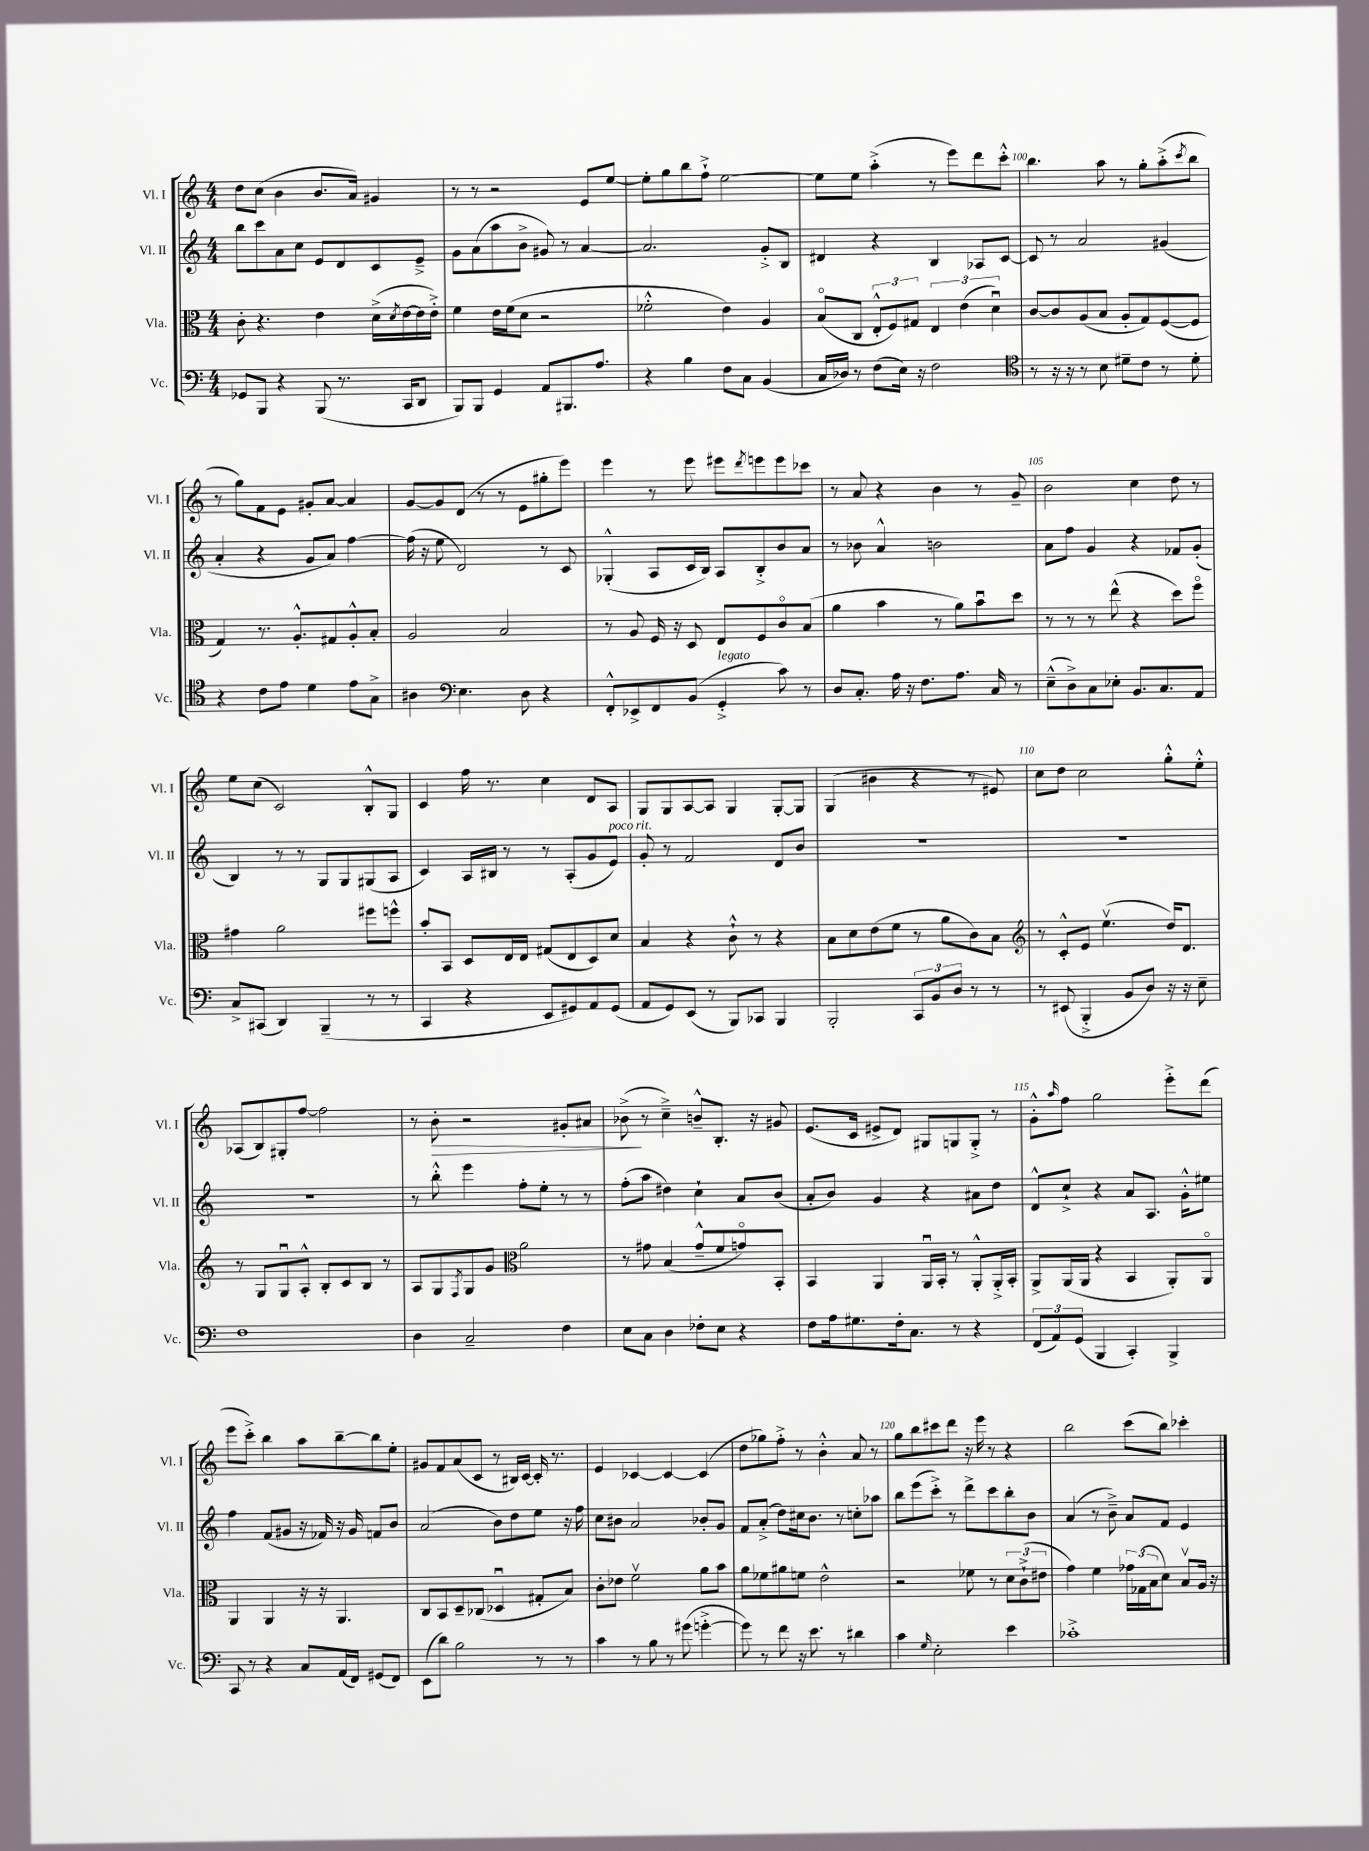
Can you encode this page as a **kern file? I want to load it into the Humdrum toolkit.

**kern	**kern	**kern	**kern	**dynam
*part4	*part3	*part2	*part1	*part1
*staff4	*staff3	*staff2	*staff1	*staff1
*I"Vc.	*I"Vla.	*I"Vl. II	*I"Vl. I	*
*I'Vc.	*I'Vla.	*I'Vl. II	*I'Vl. I	*
*clefF4	*clefC3	*clefG2	*clefG2	*
*k[]	*k[]	*k[]	*k[]	*
*M4/4	*M4/4	*M4/4	*M4/4	*
=96	=96	=96	=96	=96
8GG-X/L	8c'\	8bb\L	8dd\L	.
8BBB/J	4.r	8ccc\	(8cc\J	.
4r	.	8a\	4b\	.
.	.	8cc\J	.	.
(8BBB/	4e\	8e/L	8.b/L	.
8.r	.	8d/	.	.
.	.	.	16a/Jk)	.
.	(16d^\LL	8c/	4g#X/	.
.	8qd/	.	.	.
16CC/KL	[16e\	.	.	.
8DD/J	16e\]	8e~^/J	.	.
.	16e'^\JJ)	.	.	.
=97	=97	=97	=97	=97
8BBB/L)	4f\	8g\L	8r	.
8BBB/J	.	(8a\	8r	.
4GG/	16e\LL	8aa\	2r	.
.	(16f\J	.	.	.
.	8d\J	8b^\J	.	.
8AA/L	2r	8g#X/)	.	.
8.BBB#X/	.	8r	.	.
.	.	[4a/	8e/L	.
8.A/J	.	.	.	.
.	.	.	[8ee/J	.
=98	=98	=98	=98	=98
4r	2f-X'^^\	2.a/]	8ee'\L]	.
.	.	.	8gg\	.
4B\	.	.	8bb\	.
.	.	.	8ff`^\J	.
8F\L	4e\)	.	[2ee\	.
8C\J	.	.	.	.
(4BB/	4A/	8g'^/L	.	.
.	.	8B/J	.	.
=99	=99	=99	=99	=99
16C/LL	(8B/L	4d#X/	8ee\L]	.
16D-X/JJ)	.	.	.	.
8r	8C/J	.	8ee\J	.
(8F\L	12E'^^/L	4r	(4aa'^\	.
.	12F/)	.	.	.
16E\Jk)	.	.	.	.
.	12G#X/J	.	.	.
16r	.	.	.	.
2F\	6E/	4B/	8r	.
.	.	.	8eee\L)	.
.	(6e\	.	.	.
.	.	8A-X/L	8ddd\	.
.	6du\)	.	.	.
.	.	[8c/J	8ccc'^^\J	.
=100	=100	=100	=100	=100
*clefC4	*	*	*	*
8r	[8c/L	8c/]	4.bb\	.
16r	8c/]	8r	.	.
16r	.	.	.	.
8r	(8A/	2a/	.	.
8B\	8B/J	.	8aa\	.
8d#X~\L	8A'/L	.	8r	.
8c\J	8G/)	.	8gg'\L	.
8r	([8F/	(4g#X/	(8aa'^\	.
.	.	.	8qccc/	.
8d#'\	8F/J]	.	8bb\J	.
!!LO:LB:g=z
=101	=101	=101	=101	=101
4r	4G/)	4a'/	8r	.
.	.	.	8gg\L)	.
8c\L	8.r	4r	8f\	.
8e\J	.	.	8e\J	.
.	8.A'^^/L	.	.	.
4d\	.	8g/L	8g#X'/L	.
.	8G#X/	8a/J)	[8a/J	.
8e\L	8A'^^/	[4ff\	4a/]	.
8G^\J	8B'/J	.	.	.
=102	=102	=102	=102	=102
4A#X\	2A/	(16ff\]	[8g/L	.
.	.	16r	.	.
.	.	8ee\	8g/]	.
*clefF4	*	*	*	*
4.E\	.	2d/)	(8d/J	.
.	.	.	8r	.
.	2B/	.	8r	.
8D\	.	.	8e\L	.
4r	.	8r	8gg#X'\	.
.	.	8c/	8eee\J)	.
=103	=103	=103	=103	=103
8FF'^^/L	8r	(4G-X'^^/	4eee\	.
8EE-X^/	8A/	.	.	.
8FF/	16F/	8A/L	8r	.
.	16r	.	.	.
(8BB/J	8D/	16c/L	8eee\	.
.	.	16B/JJ)	.	.
!LO:TX:a:i:t=legato	!	!	!	!
4GG'^/	8E/L	8A/L	8eee#X\L	.
.	.	.	8qddd/	.
.	8F/	8B'^/	8eeen\	.
8c\)	8c/	8b/	8eee\	.
8r	(8B/J	8a/J	8ccc-X\J	.
=104	=104	=104	=104	=104
8D/L	4a\	8r	8r	.
8.C'/J	.	8b-X\	8a/	.
.	4b\	4a^^/	4r	.
16A\	.	.	.	.
16r	.	.	.	.
8.F\L	.	.	.	.
.	8r	2bn\	4b\	.
8.A\J	8a\L)	.	.	.
.	8bu\	.	8r	.
16C/	.	.	.	.
8r	8dd\J	.	8g~/	.
=105	=105	=105	=105	=105
(8E~^^\L	8r	8a\L	2b\	.
8D^\)	8r	8ff\J	.	.
8C\	8r	4g/	.	.
8E-X'\J	(8ee^^\	.	.	.
8.BB/L	4r	4r	4cc\	.
8.C/	.	.	.	.
.	8dd\L)	8f-X/L	8dd\	.
8AA/J	8ff\J	(8g'/J	8r	.
!!LO:LB:g=z
=106	=106	=106	=106	=106
8C^/L	4g#X\	4B/)	8ee\L	.
(8CC#X/J	.	.	(8cc\J	.
4DD/)	2a\	8r	2c/)	.
.	.	8r	.	.
(4BBB~/	.	8G/L	.	.
.	.	8G/	.	.
8r	8ff#X\L	(8G#X/	8B'^^/L	.
8r	8ffn^^\J	8A/J	8G/J	.
=107	=107	=107	=107	=107
4CC/	8b'/L	4c/)	4c/	.
.	8BB/J	.	.	.
4r	8D/L	16A/LL	16ff\	.
.	.	16B#X/JJ	8.r	.
.	16E/L	8r	.	.
.	16E/JJ	.	.	.
8EE/L	(8G#X/L	8r	4cc\	.
8GG#X/)	8E/	(8A'/L	.	.
8AA/	8D/)	8g/	8d/L	.
!	!	!LO:TX:a:i:t=poco rit.	!	!
(8GG#/J	8d/J	8e/J)	8A/J	.
=108	=108	=108	=108	=108
8AA/L	4B/	8g'/	8G/L	.
8GG/)	.	8r	8G/	.
(8EE/J	4r	2f/	[8A/	.
8r	.	.	8A/J]	.
8BBB/L)	8c`^^\	.	4G/	.
8CC-X/J	8r	.	.	.
4BBB/	4r	8d/L	[8G'/L	.
.	.	8b/J	8G/J]	.
=109	=109	=109	=109	=109
2BBB'/	8B\L	1r	(4G/	.
.	8d\	.	.	.
.	(8e\	.	4b#X\	.
.	8f\J	.	.	.
12CC/L	8r	.	4r	.
12BB/	.	.	.	.
.	8a\L	.	.	.
12D/J	.	.	.	.
8r	8c\)	.	8r	.
8r	8B\J	.	8e#X/)	.
=110	=110	=110	=110	=110
*	*clefG2	*	*	*
8r	8r	1r	8cc\L	.
(8EE#X/	8c'^^/L	.	8dd\J	.
4BBB'^/	8e/J	.	2cc\	.
.	(4.eev\	.	.	.
8BB/L	.	.	.	.
8D/J)	.	.	.	.
16r	16dd/KL)	.	8gg'^^\L	.
16r	8.d/J	.	.	.
8E~\	.	.	8ee'^^\J	.
!!LO:LB:g=z
=111	=111	=111	=111	=111
1F	8r	1r	(8A-X/L	.
.	8G/L	.	8B/)	.
.	8Gu/	.	8G#X'/	.
.	8A'^^/J	.	[8ff/J	.
.	8B'/L	.	2ff\]	.
.	8c/	.	.	.
.	8B/J	.	.	.
.	8r	.	.	.
=112	=112	=112	=112	=112
4D\	8A/L	8r	8r	.
!	!	!	!	!LO:HP:b
.	8G/	8bb'^^\	8b'\	>
.	8qF/	.	.	.
2C~/	8G/	4eee\	2r	.
.	8g/J	.	.	.
*	*clefC3	*	*	*
.	2a\	8ff'\L	.	.
.	.	8ee'\J	.	.
4F\	.	8r	8g#X'/L	.
.	.	8r	8a#X/J	.
=113	=113	=113	=113	=113
8E\L	8r	(8ff'\L	(8b-X^\	.
8C\J	8g#X\	8aa\J	8r	]
4D\	(4B/	4dd#X\)	4cc~^\)	.
8F-X'\L	8g#~^^/L	4cc`\	8bn~^^/L	.
8E\J	8f/	.	8.B'/J	.
4r	8gn/)	8a/L	.	.
.	.	.	16r	.
.	8BB'/J	(8b/J	8g#X/	.
=114	=114	=114	=114	=114
8F\L	4BB/	8a'/L	(8.e/L	.
16A\k	.	8b/J)	.	.
8.G#X\	.	.	16c/Jk	.
.	4AA/	4g/	8e#X^/L	.
16F'\k	.	.	8d/J)	.
8.C\J	.	.	.	.
.	16AAu/LL	4r	8G#X/L	.
.	16BB'/JJ	.	.	.
8r	8r	.	8Gn/	.
4r	8AA'^^/L	8a#X\L	8G'^/J	.
.	16AA'^/L	8dd\J	8r	.
.	16BB'/JJ	.	.	.
=115	=115	=115	=115	=115
(12FF/L	8AA^/L	8d^^/L	8g'^^\L	.
12AA/)	.	.	.	.
.	.	.	16qqaa/	.
.	(16AA/L	8cc`^/J	8ff\J	.
(12GG/J	.	.	.	.
.	16AA/JJ	.	.	.
4BBB/	4r	4r	2gg\	.
4CC'/)	4BB/	8a/L	.	.
.	.	8.A/J	.	.
4BBB^/	8AA'/L)	.	8eee'^\L	.
.	.	16g'^^\KL	.	.
.	8AA/J	8ee#X\J	(8ddd\J	.
!!LO:LB:g=z
=116	=116	=116	=116	=116
8CC/	4AA/	4ff\	8eee\L	.
8r	.	.	8ccc'^\J)	.
4r	4AA/	(8f/L	4bb\	.
.	.	8g#X/J	.	.
8C/L	16r	16r	8aa\L	.
.	16r	16f-X/)	.	.
(16AA/L	4.AA/	16r	[8bb~\	.
16FF/JJ)	.	16g#/	.	.
(8GG#X/L	.	8fn/L	8bb\]	.
8FF/J)	.	8b/J	8ee'\J	.
=117	=117	=117	=117	=117
(8EE\L	8C/L	(2a/	8g#X/L	.
8d\J)	8BB/	.	8f/	.
2B\	8D~/	.	(8a/	.
.	(8C-X/J	.	8c/J	.
.	4D-Xu/	8b\L)	8r	.
.	.	8dd\	16B#X/LL)	.
.	.	.	[16c/JJ	.
8r	8G#X'/L	8ee\J	16c'/]	.
.	.	.	8.r	.
8r	8B/J)	16r	.	.
.	.	16ff\	.	.
=118	=118	=118	=118	=118
4c\	8c'\L	8cc\L	4e/	.
.	8e-X\J	8b#X\J	.	.
8r	2fv\	2a/	[4c-X/	.
8B\	.	.	.	.
8r	.	.	4c-/_	.
(8g#X\	.	.	.	.
[4gn'^\	8a\L	8b-X'/L	(4c-/]	.
.	8b\J	8g/J	.	.
=119	=119	=119	=119	=119
8g\])	8a\L	8f/L	8dd\L	.
8r	8f-X\	(8a'^/J	8gg-X\)	.
8f\	8a#X\	8dd\L)	8ff'^\J	.
16r	8fn\J	16cc#X\k	8r	.
8.e\	.	8.b\J	.	.
.	2e^^\	.	4b'^^\	.
8r	.	8r	.	.
4d#X\	.	8ccn'\L	8a/	.
.	.	8aa-X\J	8r	.
=120	=120	=120	=120	=120
4c\	2r	8bb\L	8gg\L	.
.	.	(8eee\	8bb\	.
16qqG/	.	.	.	.
2E'\	.	8ccc'^\J)	8ccc#X\	.
.	.	8r	8ddd\J	.
.	8f-X\	8ddd^\L	16r	.
.	.	.	16eee\	.
.	8r	8ccc\	8r	.
4e\	12d\L	8bb'\	4r	.
.	(12c`^\	.	.	.
.	.	8b\J	.	.
.	12e#X\J	.	.	.
=121	=121	=121	=121	=121
1c-X'^	4g\)	(4a/	2bb\	.
.	4f\	8r	.	.
.	.	8b~^\)	.	.
.	24g-X\LL	8a/L	(8ccc\L	.
.	(24G-X\	.	.	.
.	24B\J	.	.	.
.	8d\J)	8f/J	8bb\J)	.
.	8Bv/L	4e/	4ccc-X'\	.
.	16A/Jk	.	.	.
.	16r	.	.	.
==	==	==	==	==
*-	*-	*-	*-	*-
